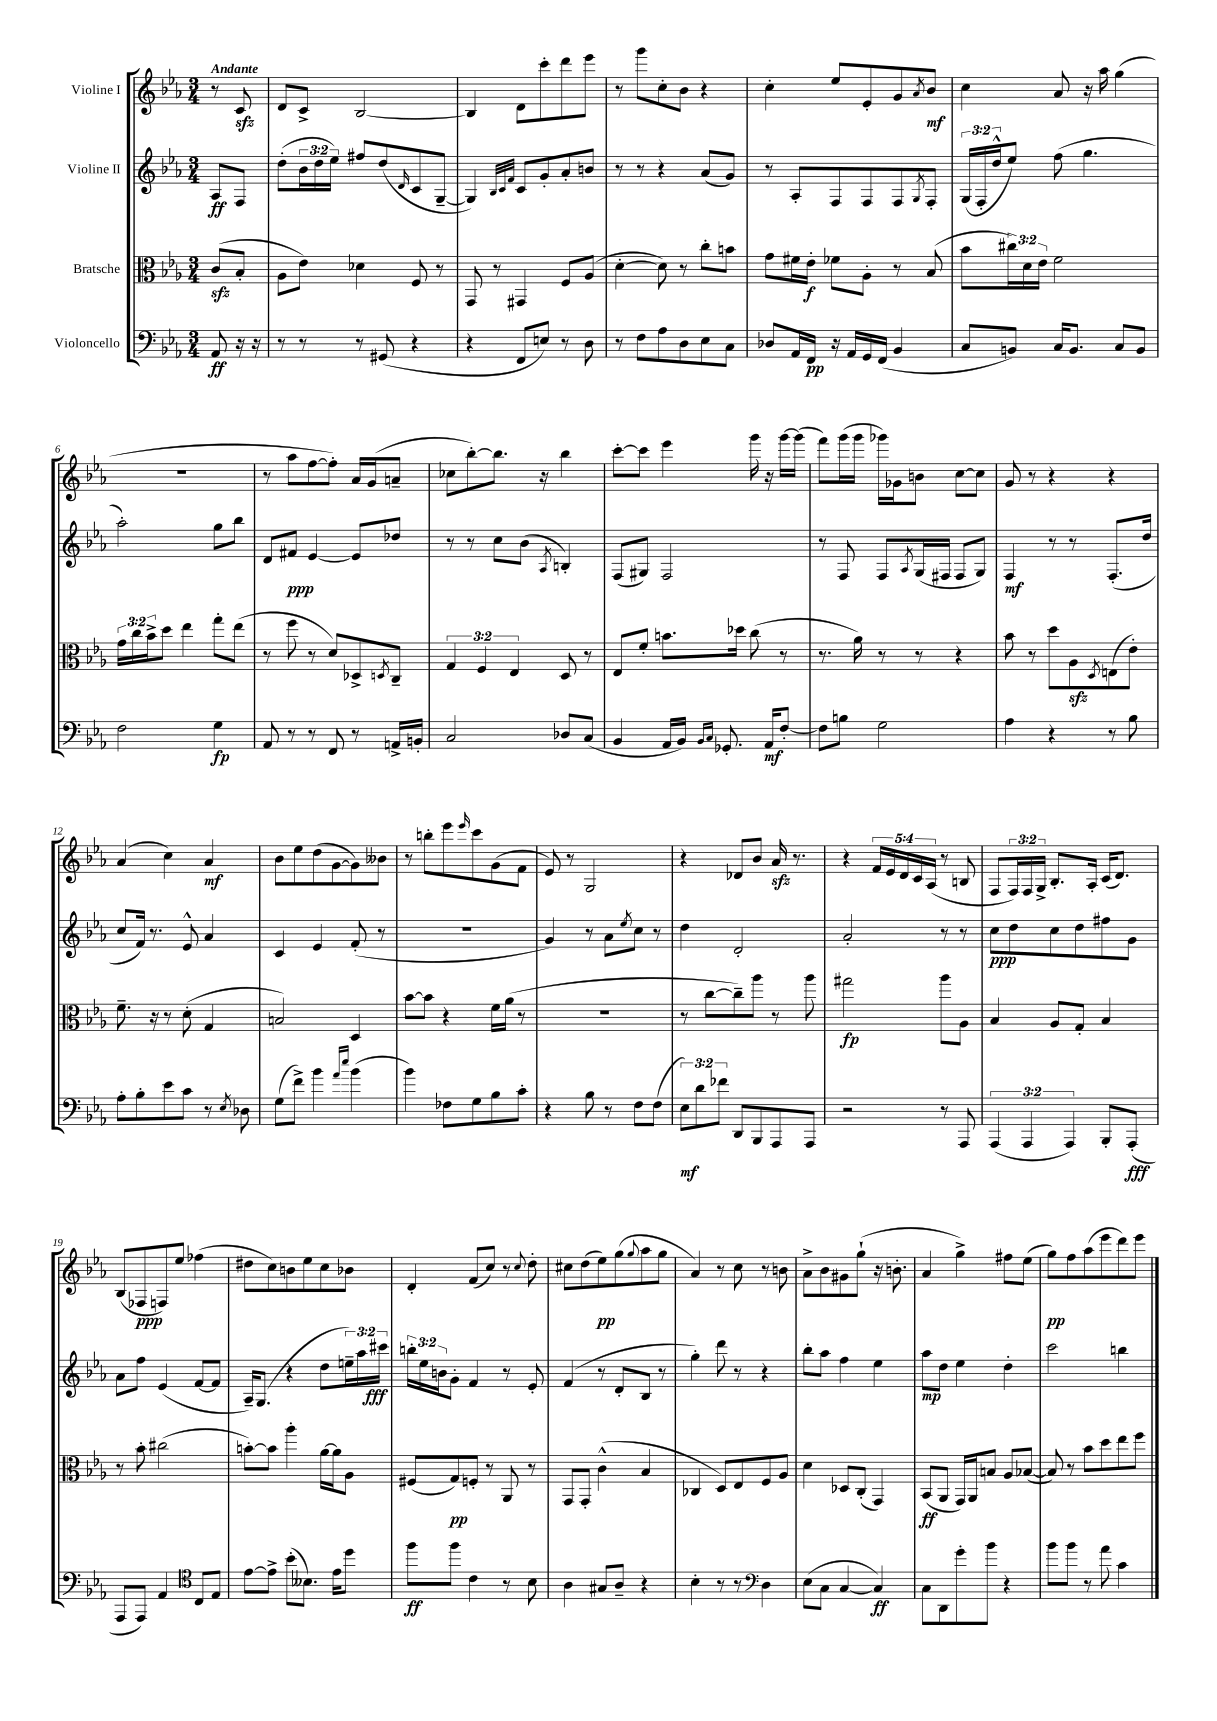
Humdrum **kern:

**kern	**kern	**kern	**kern
*staff4	*staff3	*staff2	*staff1
*clefF4	*clefC3	*clefG2	*clefG2
*k[b-e-a-]	*k[b-e-a-]	*k[b-e-a-]	*k[b-e-a-]
*M3/4	*M3/4	*M3/4	*M3/4
8AA-	(8c	8A-	8r
16r	8B-'	8F	8c
16r	.	.	.
=	=	=	=
8r	8A-	(8dd'	8d
8r	8e-)	24b-	8c^
.	.	24dd	.
.	.	24ee-)	.
8r	4d-	8ff#	[2B-
(8GG#	.	(8dd	.
.	.	16qqd	.
4r	8F	8c	.
.	8r	[8G~	.
=	=	=	=
4r	8GG	4G])	4B-]
.	8r	.	.
.	.	32qqB-	.
.	.	32qqc	.
.	.	32qqf	.
8FF	4GG#	8c	8d
8E)	.	8g'	8ccc'
8r	8F	8a-'	8ddd
8D	(8A-	8b	8eee-
=	=	=	=
8r	[4d'	8r	8r
8F	.	8r	8ggg
8A-	8d])	4r	8cc'
8D	8r	.	8b-
8E-	8cc'	(8a-	4r
8C	8b	8g)	.
=	=	=	=
8D-	8g	8r	4cc'
16AA-	16f#	8A-'	.
16FF	16e-'	.	.
16r	8f-	8F	8ee-
16AA-	.	.	.
16GG	8A-'	8F	8e-'
(16FF	.	.	.
4BB-	8r	8F	8g
.	.	8qG	8qa-
.	(8B-	8F'	8b-
=	=	=	=
8C	8b-	(24G	4cc
.	.	24F'	.
.	.	24dd^^	.
8BB)	24cc#)	8ee-)	.
.	24d	.	.
.	24e-	.	.
16C	2f	(8ff	8a-
8.BB	.	.	.
.	.	4.gg	16r
.	.	.	16aa-
8C	.	.	(4gg
8BB	.	.	.
=	=	=	=
2F	24g	2aa-')	2.r
.	24cc	.	.
.	24b-^	.	.
.	8dd	.	.
.	4ee-	.	.
4G	8gg'	8gg	.
.	(8ee-	8bb-	.
=	=	=	=
8AA-	8r	8d	8r
8r	8ff	8f#	8aa-
8r	8r	[4e-	[8ff
8FF	8d)	.	8ff'])
8r	8D-^	8e-]	16a-
.	.	.	(16g
.	8qD	.	.
16AA^	8C~	8dd-	8a~
16BB'	.	.	.
=	=	=	=
2C	6G	8r	8cc-
.	.	8r	[8bb-')
.	6F	.	.
.	.	8cc	8.bb-]
.	6E-	.	.
.	.	(8b-	.
.	.	.	16r
.	.	8qA-	.
8D-	8D	4B')	4bb-
(8C	8r	.	.
=	=	=	=
4BB-	8E-	(8F	[8ccc'
.	8f'	8G#)	8ccc]
16AA-	8.b	2F	4eee-
16BB-)	.	.	.
16qqBB-	.	.	.
16qqC	.	.	.
8.GG-'	.	.	.
.	16dd-	.	.
.	(8cc	.	16ggg
16AA-	.	.	16r
[8F'	8r	.	[16ggg
.	.	.	(16ggg]
=	=	=	=
8F]	8.r	8r	8fff)
8B	.	8F	(16ggg
.	16a-)	.	16ggg
2G	8r	8F	16ggg-)
.	.	.	16g-
.	.	8qA-	.
.	8r	(16G	8b
.	.	16F#	.
.	4r	8F#	[8cc
.	.	8G)	8cc]
=	=	=	=
4A-	8b-	4F	8g
.	8r	.	8r
4r	8dd	8r	4r
.	8A-	8r	.
.	8qD	.	.
8r	(8E	(8.F'	4r
8B-	8e-')	.	.
.	.	16dd	.
=	=	=	=
8A-'	8.f~	8cc	(4a-
8B-'	.	16f)	.
.	16r	8.r	.
8e-	8r	.	4cc)
8c	(8d'	8e-^^	.
8r	4G	4a-	4a-
8qE-	.	.	.
8D-	.	.	.
=	=	=	=
(8G	2B)	4c	8b-
8f^)	.	.	8ee-
4b-	.	4e-	(8dd
.	.	.	[8g
16qqa-	.	.	.
16qqee-	.	.	.
(4b-	4D	(8f'	8g])
.	.	8r	8b--
=	=	=	=
4b-)	[8b-	2.r	8r
.	8b-]	.	8bb'
8F-	4r	.	8eee-
.	.	.	16qqeee-
8G	.	.	8ccc
8B-	16f	.	(8g
.	(16a-	.	.
8c'	8r	.	8f
=	=	=	=
4r	2.r	4g)	8e-)
.	.	.	8r
8B-	.	8r	2G
8r	.	8a-	.
.	.	8qee-	.
8F	.	8cc	.
(8F	.	8r	.
=	=	=	=
12E-)	8r	4dd	4r
12d	.	.	.
.	[8cc	.	.
12f-	.	.	.
8DD	8cc~])	2d'	8d-
8BBB-	8aa-	.	8b-
8AAA-	8r	.	16a-
.	.	.	8.r
8AAA-	8aa-	.	.
=	=	=	=
2r	2gg#	2a-'	4r
.	.	.	20f
.	.	.	20e-
.	.	.	20d
.	.	.	20c
.	.	.	(20A-
8r	8aa-	8r	8r
8AAA-	8A-	8r	8B
=	=	=	=
(6AAA-	4B-	8cc	8F
.	.	8dd	24F)
6AAA-	.	.	24F
.	.	.	24G^
.	8A-	8cc	8.B-'
6AAA-)	.	.	.
.	8G'	8dd	.
.	.	.	16A-'
8BBB-'	4B-	8ff#	(16c
.	.	.	8.d)
(8AAA-'	.	8g	.
=	=	=	=
8AAA-	8r	8a-	(8B-
8AAA-)	8b-'	8ff	8F-
4AA-	(2cc#	(4e-	8F)
.	.	.	8ee-
*clefC4	*	*	*
8C	.	[8f	(4ff-
8E-	.	8f]	.
=	=	=	=
[8e-	[8b')	16A-~)	8dd#
.	.	(8.G	.
8e-^]	8b]	.	8cc)
(8b-'	4aa-'	4r	8b
8.B--)	.	.	8ee-
.	[16a-	8dd	8cc
16e-	16a-]	.	.
8dd	8A-	24ee~)	8b-
.	.	24aa-	.
.	.	24ccc#	.
=	=	=	=
8ff	(8F#	24bb'	4d'
.	.	24ee-	.
.	.	24b	.
8ff	8G)	8g'	.
4c	8F'	4f	(8f
.	8r	.	8cc)
8r	8AA-	8r	8r
.	.	.	8qqcc
8B-	8r	8e-'	8dd'
=	=	=	=
4A-	8GG	(4f	8cc#
.	8GG'	.	(8dd
8G#	(4c^^	8r	8ee-)
8A-~	.	8d'	(8gg
.	.	.	8qqgg
4r	4B-	8B-	8aa-
.	.	8r	8gg
=	=	=	=
4B-'	4C-	4gg')	4a-)
8r	8D)	8ddd	8r
8r	8E-	8r	8cc
*clefF4	*	*	*
4D	8F	4r	8r
.	8A-	.	8b
=	=	=	=
(8E-	4d	8bb-'	8a-^
8C	.	8aa-	8b-
[4C	8D-	4ff	8g#
.	(8C'	.	(8gg`
4C])	4GG)	4ee-	16r
.	.	.	8.b'
=	=	=	=
8C	(8BB-	8aa-	4a-
8DD	8AA-	8dd	.
8g'	16GG)	4ee-	4gg^)
.	16AA-	.	.
8b-	8B	.	.
4r	8A-	4dd'	8ff#
.	([8B-	.	(8ee-
=	=	=	=
8b-	8B-])	2ccc	8gg)
8b-	8r	.	8ff
8r	8b-	.	(8aa-
8a-	8dd	.	8eee-
4c	8ee-	4bb	8ddd)
.	8ff	.	8eee-
==	==	==	==
*-	*-	*-	*-
